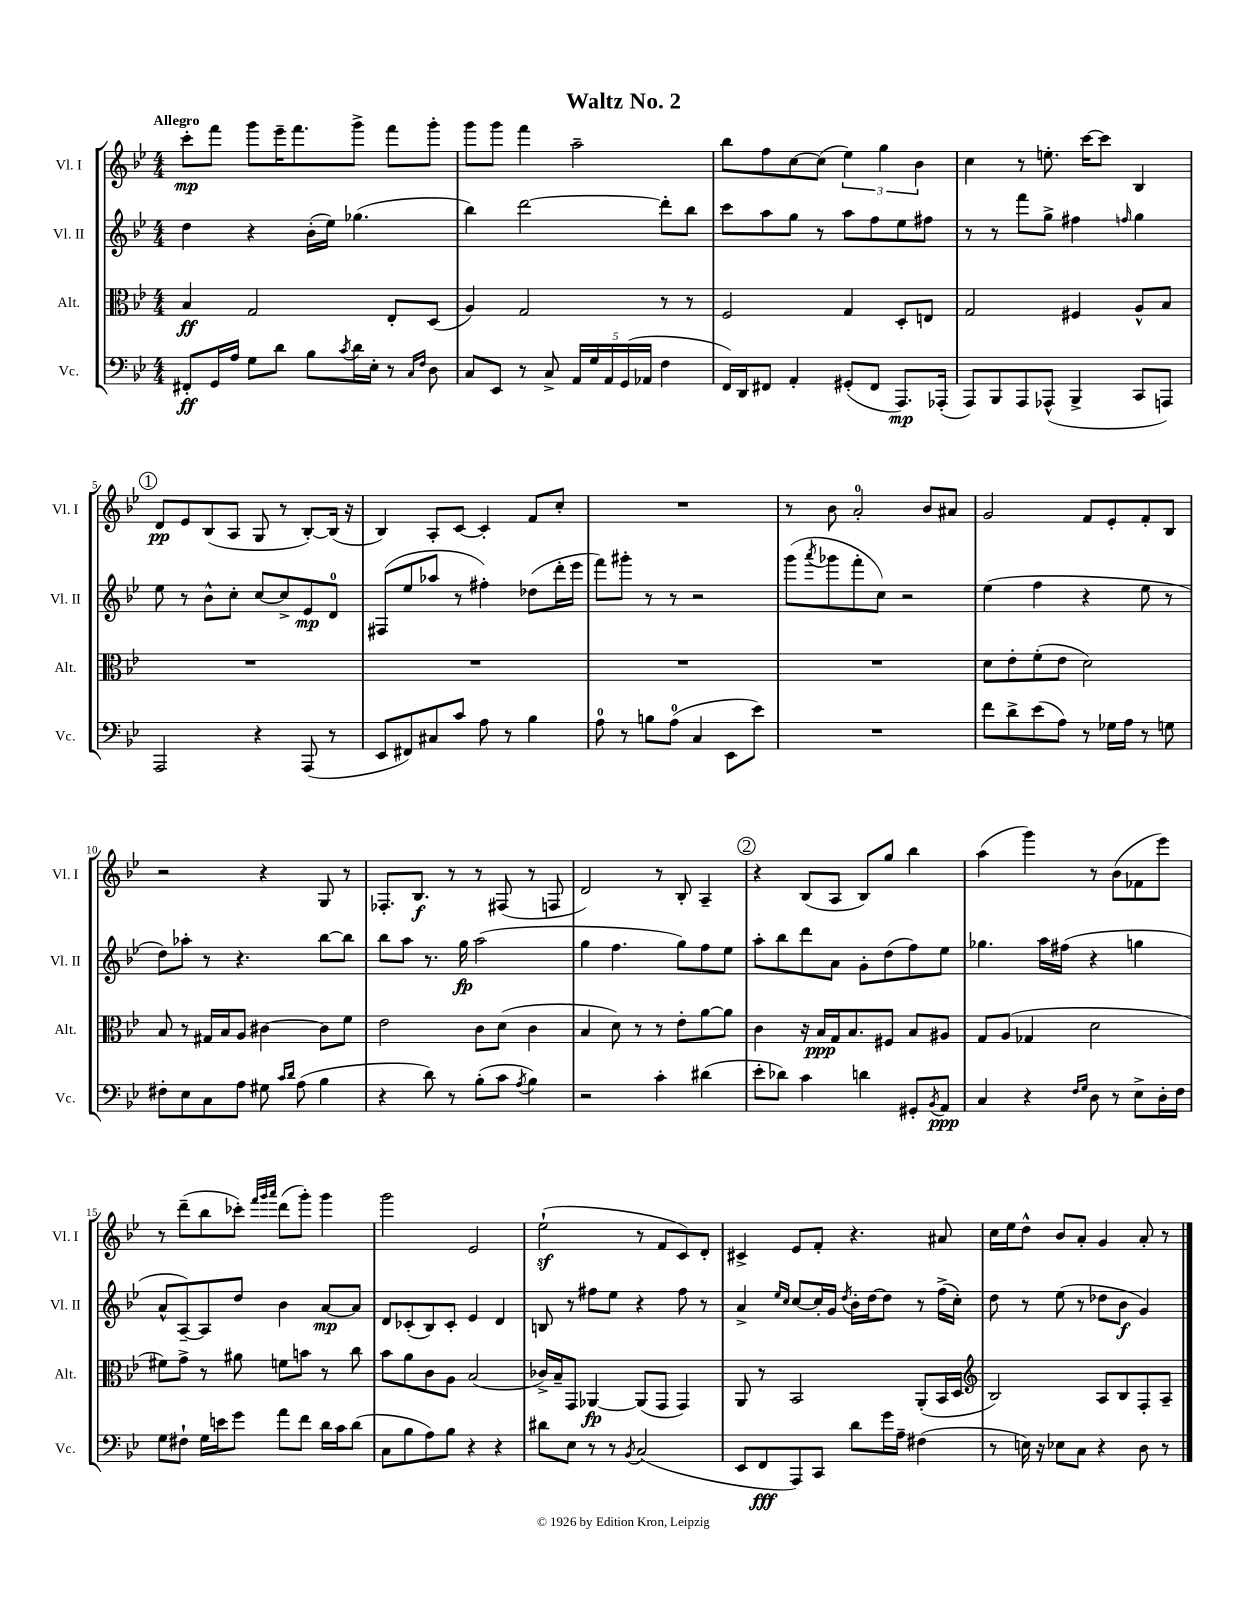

**kern	**dynam	**kern	**dynam	**kern	**dynam	**kern	**dynam
*part4	*part4	*part3	*part3	*part2	*part2	*part1	*part1
*staff4	*staff4	*staff3	*staff3	*staff2	*staff2	*staff1	*staff1
*I"Vc.	*	*I"Alt.	*	*I"Vl. II	*	*I"Vl. I	*
*I'Vc.	*	*I'Alt.	*	*I'Vl. II	*	*I'Vl. I	*
*clefF4	*	*clefC3	*	*clefG2	*	*clefG2	*
*k[b-e-]	*	*k[b-e-]	*	*k[b-e-]	*	*k[b-e-]	*
*M4/4	*	*M4/4	*	*M4/4	*	*M4/4	*
=1	=1	=1	=1	=1	=1	=1	=1
!	!	!	!	!	!	!LO:TX:a:B:t=Allegro	!
8FF#X'/L	ff	4B-/	ff	4dd\	.	8ccc'\L	mp
16GG/L	.	.	.	.	.	8fff\J	.
16A/JJ	.	.	.	.	.	.	.
8G\L	.	2G/	.	4r	.	8ggg\L	.
8d\J	.	.	.	.	.	16eee-~\K	.
.	.	.	.	.	.	8.fff\	.
8B-\L	.	.	.	(16b-'\LL	.	.	.
.	.	.	.	16ee-\JJ)	.	.	.
8qc/	.	.	.	.	.	.	.
16d\L	.	.	.	(4.gg-X\	.	8ggg^\J	.
16E-'\JJ	.	.	.	.	.	.	.
8r	.	8E-'/L	.	.	.	8fff\L	.
16qqC/LL	.	.	.	.	.	.	.
16qqF/JJ	.	.	.	.	.	.	.
8D\	.	(8D/J	.	.	.	8ggg'\J	.
=2	=2	=2	=2	=2	=2	=2	=2
8C/L	.	4A/)	.	4bb-\)	.	8ggg\L	.
8EE-/J	.	.	.	.	.	8ggg\J	.
8r	.	2G/	.	[2ddd\	.	4fff\	.
8C^/	.	.	.	.	.	.	.
20AA/LL	.	.	.	.	.	2aa~\	.
20G/	.	.	.	.	.	.	.
20AA/	.	.	.	.	.	.	.
(20GG/	.	.	.	.	.	.	.
20AA-X/JJ	.	.	.	.	.	.	.
4F\	.	8r	.	8ddd'\L]	.	.	.
.	.	8r	.	8bb-\J	.	.	.
=3	=3	=3	=3	=3	=3	=3	=3
16FF/LL)	.	2F/	.	8ccc\L	.	8bb-\L	.
16DD/J	.	.	.	.	.	.	.
8FF#X/J	.	.	.	8aa\	.	8ff\	.
4AA'/	.	.	.	8gg\J	.	[8cc\	.
.	.	.	.	8r	.	(8cc\J]	.
(8GG#X'/L	.	4G/	.	8aa\L	.	6ee-\)	.
8FF#/J	.	.	.	8ff\	.	.	.
.	.	.	.	.	.	6gg\	.
8.AAA/L)	mp	8D'/L	.	8ee-\	.	.	.
.	.	.	.	.	.	6b-\	.
.	.	8En/J	.	8ff#X\J	.	.	.
(16AAA-X'/Jk	.	.	.	.	.	.	.
=4	=4	=4	=4	=4	=4	=4	=4
8AAA/L)	.	2G/	.	8r	.	4cc\	.
8BBB-/	.	.	.	8r	.	.	.
8AAA/	.	.	.	8fff\L	.	8r	.
(8AAA-X^^/J	.	.	.	8gg^\J	.	8.een'\	.
4BBB-^/	.	4F#X/	.	4ff#X\	.	.	.
.	.	.	.	.	.	[16ccc\KL	.
.	.	.	.	.	.	8ccc\J]	.
.	.	.	.	16qqffn/	.	.	.
8CC/L	.	8A^^/L	.	4gg\	.	4B-/	.
8AAAn/J)	.	8B-/J	.	.	.	.	.
!!LO:LB:g=z
!!LO:REH:place=s1:t=1
=5	=5	=5	=5	=5	=5	=5	=5
2AAA/	.	1r	.	8ee-\	.	8d/L	pp
.	.	.	.	8r	.	8e-/	.
.	.	.	.	8b-^^\L	.	(8B-/	.
.	.	.	.	8cc'\J	.	8A/J	.
4r	.	.	.	[8cc/L	.	8G/	.
.	.	.	.	8cc^/]	.	8r	.
(8AAA/	.	.	.	8e-/	mp	[8B-'/L)	.
8r	.	.	.	8d/J	.	(16B-/Jk]	.
.	.	.	.	.	.	16r	.
=6	=6	=6	=6	=6	=6	=6	=6
8EE-/L	.	1r	.	(8F#X/L	.	4B-/)	.
8FF#X/)	.	.	.	8ee-/	.	.	.
8C#X/	.	.	.	8aa-X/J	.	8A'/L	.
8c/J	.	.	.	8r	.	[8c/J	.
8A\	.	.	.	4ff#X'\)	.	4c'/]	.
8r	.	.	.	.	.	.	.
4B-\	.	.	.	(8dd-X\L	.	8f/L	.
.	.	.	.	16ddd'\L	.	8cc'/J	.
.	.	.	.	16eee-\JJ	.	.	.
=7	=7	=7	=7	=7	=7	=7	=7
8A\	.	1r	.	8fff\L)	.	1r	.
8r	.	.	.	8ggg#X'\J	.	.	.
8Bn\L	.	.	.	8r	.	.	.
(8A\J	.	.	.	8r	.	.	.
4C/	.	.	.	2r	.	.	.
8EE-\L	.	.	.	.	.	.	.
8e-\J)	.	.	.	.	.	.	.
=8	=8	=8	=8	=8	=8	=8	=8
1r	.	1r	.	(8ggg\L	.	8r	.
.	.	.	.	8qaaa/	.	.	.
.	.	.	.	8ggg-X\	.	8b-\	.
.	.	.	.	8fff'\	.	2a'/	.
.	.	.	.	8cc\J)	.	.	.
.	.	.	.	2r	.	.	.
.	.	.	.	.	.	8b-/L	.
.	.	.	.	.	.	8a#X/J	.
=9	=9	=9	=9	=9	=9	=9	=9
8f\L	.	8d\L	.	(4ee-\	.	2g/	.
8d^\	.	8e-'\	.	.	.	.	.
(8e-\	.	(8f'\	.	4ff\	.	.	.
8A\J)	.	8e-\J	.	.	.	.	.
8r	.	2d\)	.	4r	.	8f/L	.
16G-X\LL	.	.	.	.	.	8e-'/	.
16A\JJ	.	.	.	.	.	.	.
8r	.	.	.	8ee-\	.	8f'/	.
8Gn\	.	.	.	8r	.	8B-/J	.
!!LO:LB:g=z
=10	=10	=10	=10	=10	=10	=10	=10
8F#X'\L	.	8B-/	.	8dd\L)	.	2r	.
8E-\	.	8r	.	8aa-X'\J	.	.	.
8C\	.	16G#X/LL	.	8r	.	.	.
.	.	16B-/J	.	.	.	.	.
8A\J	.	8A/J	.	4.r	.	.	.
8G#X\	.	[4c#X\	.	.	.	4r	.
16qqc/LL	.	.	.	.	.	.	.
16qqd/JJ	.	.	.	.	.	.	.
(8A\	.	.	.	.	.	.	.
4B-\	.	8c#\L]	.	[8bb-\L	.	8G/	.
.	.	8f\J	.	8bb-\J]	.	8r	.
=11	=11	=11	=11	=11	=11	=11	=11
4r	.	2e-\	.	8bb-\L	.	8.F-X'/L	.
.	.	.	.	8aa\J	.	.	.
.	.	.	.	.	.	8.B-/J	f
8d\)	.	.	.	8.r	.	.	.
8r	.	.	.	.	.	8r	.
.	.	.	.	16gg\	fp	.	.
(8B-'\L	.	8c\L	.	(2aa\	.	8r	.
8c\J	.	(8d\J	.	.	.	(8F#X/	.
8qA/	.	.	.	.	.	.	.
4B-\)	.	4c\	.	.	.	8r	.
.	.	.	.	.	.	8Fn/	.
=12	=12	=12	=12	=12	=12	=12	=12
2r	.	4B-/	.	4gg\	.	2d/)	.
.	.	8d\)	.	4.ff\	.	.	.
.	.	8r	.	.	.	.	.
4c'\	.	8r	.	.	.	8r	.
.	.	8e-'\L	.	8gg\L)	.	8B-'/	.
(4d#X\	.	[8a\	.	8ff\	.	4A~/	.
.	.	8a\J]	.	8ee-\J	.	.	.
!!LO:REH:place=s1:t=2
=13	=13	=13	=13	=13	=13	=13	=13
8e-'\L	.	4c\	.	8aa'\L	.	4r	.
8d-X\J)	.	.	.	8bb-\	.	.	.
4c\	.	16r	.	8ddd\	.	(8B-/L	.
.	.	16B-/LL	ppp	.	.	.	.
.	.	16G/J	.	8a\J	.	8A/J	.
.	.	8.B-/	.	.	.	.	.
4dn\	.	.	.	8g'\L	.	8B-/L)	.
.	.	8F#X/J	.	(8dd\	.	8gg/J	.
8GG#X'/L	.	8B-/L	.	8ff\)	.	4bb-\	.
8qBB-/	.	.	.	.	.	.	.
8AA/J	ppp	8A#X/J	.	8ee-\J	.	.	.
=14	=14	=14	=14	=14	=14	=14	=14
4C/	.	8G/L	.	4.gg-X\	.	(4aa\	.
.	.	(8A/J	.	.	.	.	.
4r	.	4G-X/	.	.	.	4ggg\)	.
.	.	.	.	16aa\LL	.	.	.
.	.	.	.	(16ff#X\JJ	.	.	.
16qqF/LL	.	.	.	.	.	.	.
16qqG/JJ	.	.	.	.	.	.	.
8D\	.	2d\	.	4r	.	8r	.
8r	.	.	.	.	.	(8b-\L	.
8E-^\L	.	.	.	4ggn\	.	8f-X\	.
16D'\L	.	.	.	.	.	8eee-\J)	.
16F\JJ	.	.	.	.	.	.	.
!!LO:LB:g=z
=15	=15	=15	=15	=15	=15	=15	=15
8G\L	.	8f#X\L)	.	8a^^/L	.	8r	.
8F#X`\J	.	8g^\J	.	[8A~/)	.	(8ddd~\L	.
16G\LL	.	8r	.	8A/]	.	8bb-\	.
16en\J	.	.	.	.	.	.	.
8g\J	.	8a#X\	.	8dd/J	.	8ccc-X'\J)	.
.	.	.	.	.	.	32qqfff/LLL	.
.	.	.	.	.	.	32qqggg/	.
.	.	.	.	.	.	32qqaaa/JJJ	.
8a\L	.	8fn\L	.	4b-\	.	(8ddd\L	.
8f\J	.	8bn\J	.	.	.	8ggg'\J)	.
16d\LL	.	8r	.	[8a/L	mp	4ggg\	.
16c\J	.	.	.	.	.	.	.
(8d\J	.	8cc\	.	8a/J]	.	.	.
=16	=16	=16	=16	=16	=16	=16	=16
8C\L	.	8b-\L	.	8d/L	.	2ggg\	.
8B-\	.	8a\	.	(8c-X'/	.	.	.
8A\)	.	8c\	.	8B-/)	.	.	.
8B-\J	.	8A\J	.	8c-'/J	.	.	.
4r	.	(2B-/	.	4e-/	.	2e-/	.
4r	.	.	.	4d/	.	.	.
=17	=17	=17	=17	=17	=17	=17	=17
8d#X\L	.	16c-X^/LL)	.	8Bn/	.	(2ee-z`\	.
.	.	16B-~/J	.	.	.	.	.
8E-\J	.	8GG/J	.	8r	.	.	.
8r	.	[4AA-X/	fp	8ff#X\L	.	.	.
8r	.	.	.	8ee-\J	.	.	.
8qBB-/	.	.	.	.	.	.	.
(2C/	.	(8AA-/L]	.	4r	.	8r	.
.	.	8GG/J	.	.	.	8f/L	.
.	.	4GG/)	.	8ff#\	.	8c/)	.
.	.	.	.	8r	.	8d'/J	.
=18	=18	=18	=18	=18	=18	=18	=18
8EE-/L	.	8AA/	.	4a^/	.	4c#X^/	.
8FF/	fff	8r	.	.	.	.	.
.	.	.	.	16qqee-/LL	.	.	.
.	.	.	.	16qqcc/JJ	.	.	.
8AAA/)	.	2BB-/	.	[8cc/L	.	8e-/L	.
8CC/J	.	.	.	16cc'/L]	.	8f'/J	.
.	.	.	.	16g/JJ	.	.	.
.	.	.	.	8qdd/	.	.	.
8d\L	.	.	.	16b-'\LL	.	4.r	.
.	.	.	.	[16dd\J	.	.	.
16g\L	.	.	.	8dd\J]	.	.	.
16A~\JJ	.	.	.	.	.	.	.
(4F#X\	.	(8AA'/L	.	8r	.	.	.
.	.	16BB-/L	.	(16ff^\LL	.	8a#X/	.
.	.	16D/JJ	.	16cc'\JJ)	.	.	.
=19	=19	=19	=19	=19	=19	=19	=19
*	*	*clefG2	*	*	*	*	*
8r	.	2B-/)	.	8dd\	.	16cc\LL	.
.	.	.	.	.	.	16ee-\J	.
16En\)	.	.	.	8r	.	8dd^^\J	.
16r	.	.	.	.	.	.	.
8E-X\L	.	.	.	(8ee-\	.	8b-/L	.
8C\J	.	.	.	8r	.	8a'/J	.
4r	.	8A/L	.	8dd-X\L	.	4g/	.
.	.	8B-/	.	8b-\J	f	.	.
8D\	.	8F'/	.	4g/)	.	8a'/	.
8r	.	8A~/J	.	.	.	8r	.
==	==	==	==	==	==	==	==
*-	*-	*-	*-	*-	*-	*-	*-
